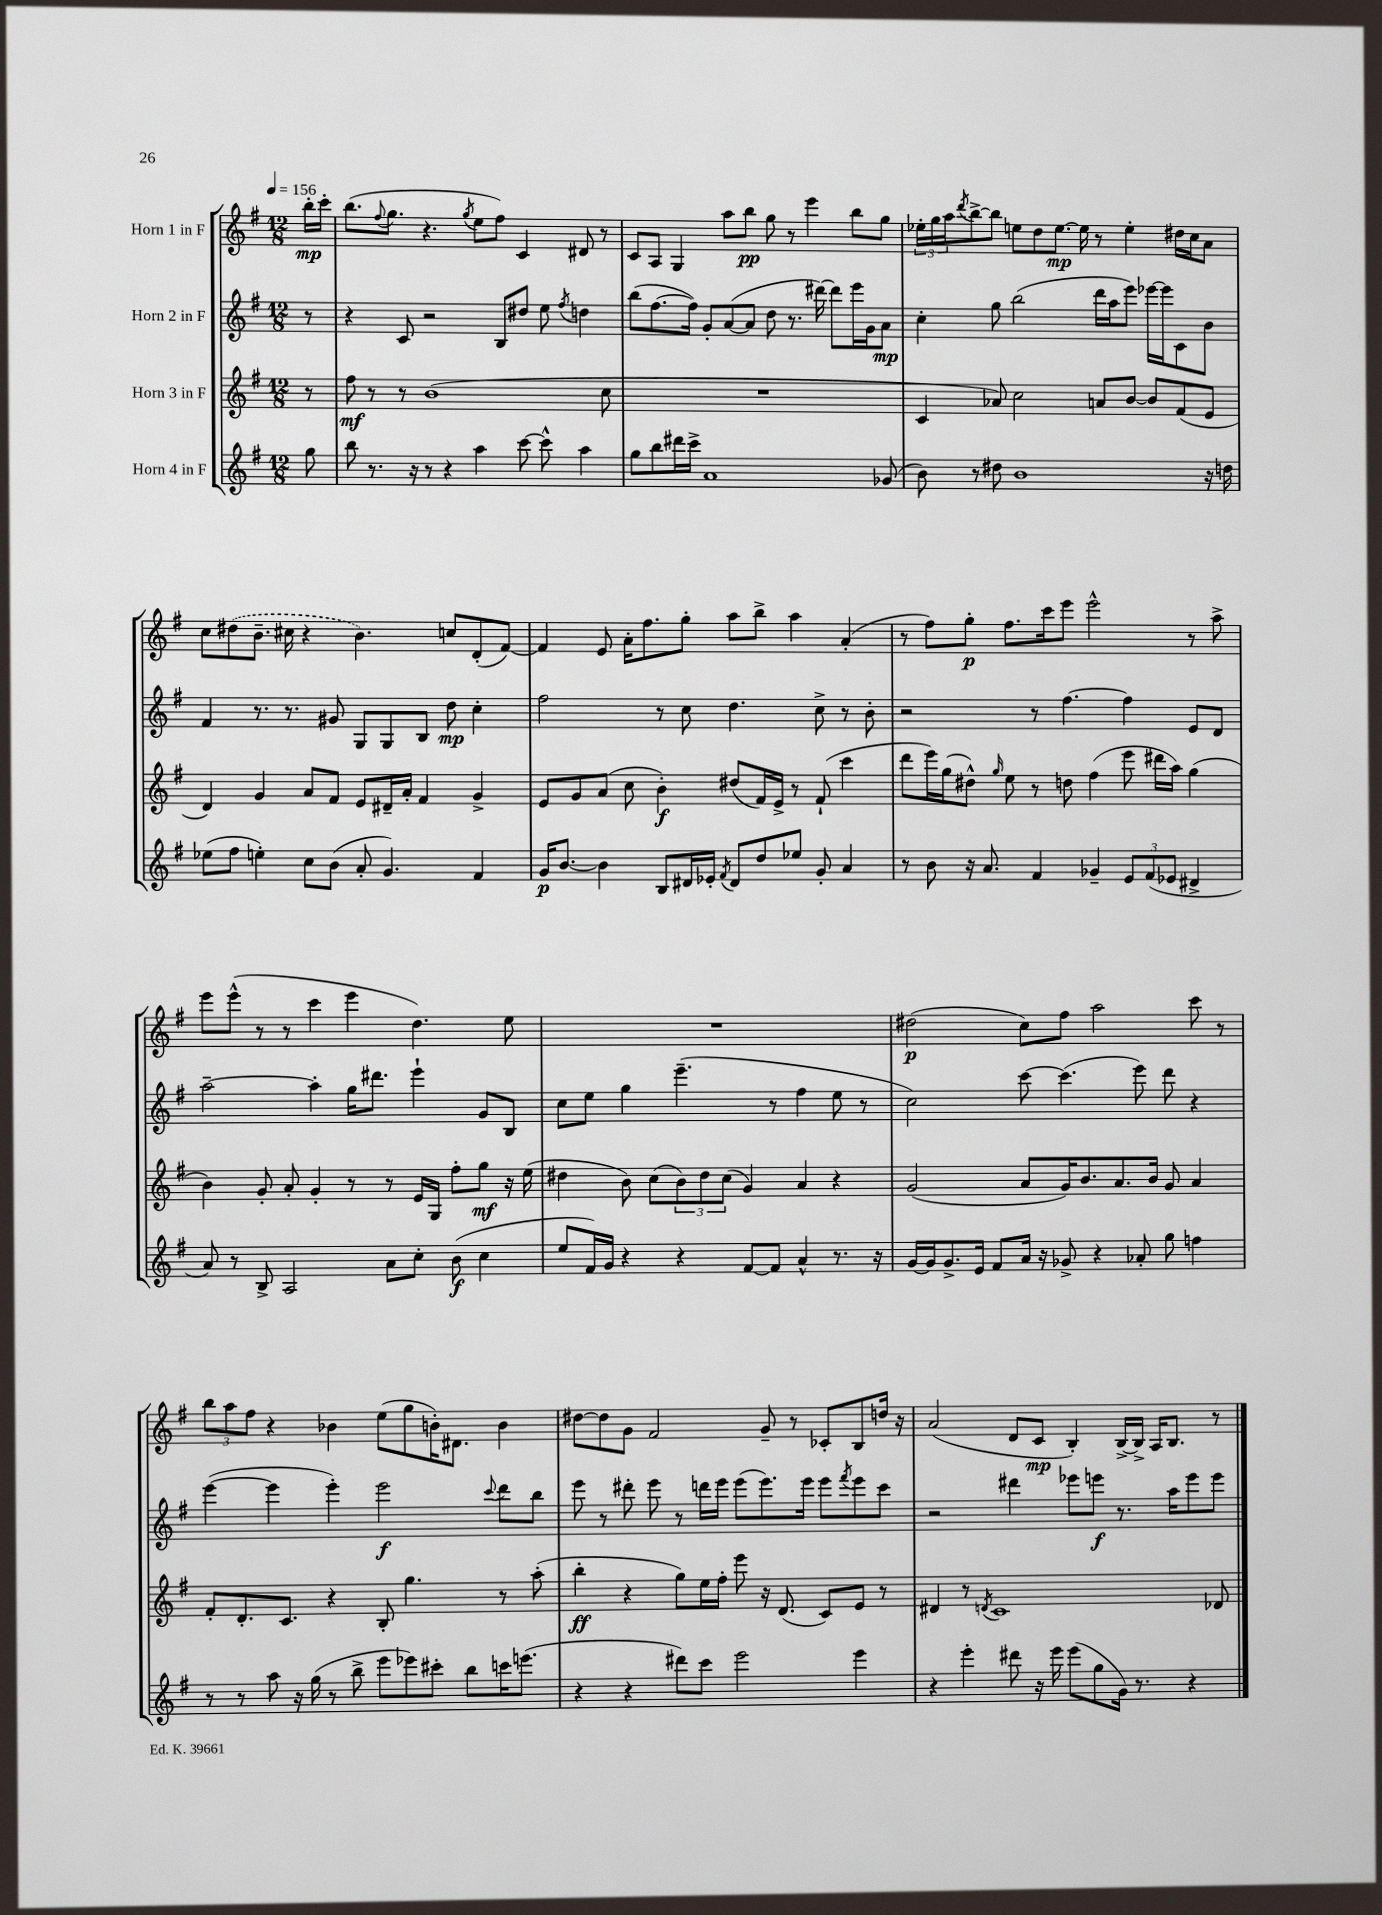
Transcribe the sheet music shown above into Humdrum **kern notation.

**kern	**dynam	**kern	**dynam	**kern	**dynam	**kern	**dynam
*part4	*part4	*part3	*part3	*part2	*part2	*part1	*part1
*staff4	*staff4	*staff3	*staff3	*staff2	*staff2	*staff1	*staff1
*I"Horn 4 in F	*	*I"Horn 3 in F	*	*I"Horn 2 in F	*	*I"Horn 1 in F	*
*clefG2	*	*clefG2	*	*clefG2	*	*clefG2	*
*k[f#]	*	*k[f#]	*	*k[f#]	*	*k[f#]	*
*M12/8	*	*M12/8	*	*M12/8	*	*M12/8	*
*MM156	*	*MM156	*	*MM156	*	*MM156	*
=	=	=	=	=	=	=	=
8gg\	.	8r	.	8r	.	16bb'\LL	mp
.	.	.	.	.	.	16ccc'\JJ	.
=1	=1	=1	=1	=1	=1	=1	=1
8bb\	.	8ff#\	mf	4r	.	(8.bb\L	.
8.r	.	8r	.	.	.	.	.
.	.	.	.	.	.	8qqff#/	.
.	.	.	.	.	.	8.gg\J	.
.	.	8r	.	8c/	.	.	.
16r	.	.	.	.	.	.	.
8r	.	(1b	.	2r	.	4.r	.
4r	.	.	.	.	.	.	.
.	.	.	.	.	.	8qgg/	.
4aa\	.	.	.	.	.	8ee\L	.
.	.	.	.	8B/L	.	8ff#\J)	.
[8ccc\	.	.	.	8dd#X/J	.	4c/	.
8ccc^^\]	.	.	.	8ee\	.	.	.
.	.	.	.	8qff#/	.	.	.
4aa\	.	.	.	4ddn\	.	8d#X/	.
.	.	8cc\	.	.	.	8r	.
=2	=2	=2	=2	=2	=2	=2	=2
8gg\L	.	1.r	.	(8bb\L	.	8c/L	.
8bb\	.	.	.	[8.ff#\	.	8A/J	.
16ddd#X\L	.	.	.	.	.	4G/	.
16ccc^\JJ	.	.	.	16ff#\Jk])	.	.	.
1a	.	.	.	8g'/L	.	.	.
.	.	.	.	([8a/	.	8aa\L	.
.	.	.	.	8a/J]	.	8bb\J	pp
.	.	.	.	8dd\	.	8gg\	.
.	.	.	.	8.r	.	8r	.
.	.	.	.	.	.	4eee\	.
.	.	.	.	[16ddd#X\)	.	.	.
.	.	.	.	8ddd#\L]	.	.	.
.	.	.	.	16eee\L	.	8bb\L	.
.	.	.	.	16g\J	.	.	.
(8g-X/	.	.	.	8a\J	mp	8gg\J	.
=3	=3	=3	=3	=3	=3	=3	=3
8b\)	.	4c/	.	4cc'\	.	24ee-X'\LL	.
.	.	.	.	.	.	24gg\	.
.	.	.	.	.	.	24aa\J	.
.	.	.	.	.	.	8qddd/	.
8r	.	.	.	.	.	[8bb^\	.
8dd#X\	.	8a-X/)	.	8gg\	.	8bb\J]	.
1b	.	2cc\	.	(2bb\	.	8een\L	.
.	.	.	.	.	.	8dd\	.
.	.	.	.	.	.	[8.ee\J	mp
.	.	.	.	.	.	16ee\]	.
.	.	8an/L	.	16ddd\LL	.	8r	.
.	.	.	.	16aa\J	.	.	.
.	.	[8b/J	.	8eee\J)	.	4ee'\	.
.	.	8b/L]	.	[16eee-X\LL	.	.	.
.	.	.	.	16eee-\J]	.	.	.
.	.	(8f#/	.	8c\	.	16dd#X\LL	.
.	.	.	.	.	.	16cc\J	.
16r	.	8e/J	.	8b\J	.	8a\J	.
16ddn\	.	.	.	.	.	.	.
!!LO:LB:g=z
=4	=4	=4	=4	=4	=4	=4	=4
(8ee-X\L	.	4d/)	.	4f#/	.	8cc\L	.
8ff#\J	.	.	.	.	.	(8dd#X\	.
4een'\)	.	4g/	.	8.r	.	8.b~\J	.
.	.	.	.	8.r	.	16cc#X\	.
8cc\L	.	8a/L	.	.	.	4r	.
(8b\J	.	8f#/J	.	8g#X/	.	.	.
8a'/	.	8e/L	.	8G/L	.	4.b\)	.
4.g/)	.	16d#X~/L	.	8G/	.	.	.
.	.	16a'/JJ	.	.	.	.	.
.	.	4f#/	.	8B/J	.	.	.
.	.	.	.	8dd\	mp	8ccn/L	.
4f#/	.	4g^/	.	4cc'\	.	(8d'/	.
.	.	.	.	.	.	[8f#/J)	.
=5	=5	=5	=5	=5	=5	=5	=5
16g/KL	p	8e/L	.	2ff#\	.	4f#/]	.
[8.b/J	.	.	.	.	.	.	.
.	.	8g/	.	.	.	.	.
4b\]	.	(8a/J	.	.	.	8e/	.
.	.	8cc\	.	.	.	16a'\KL	.
.	.	.	.	.	.	8.ff#\	.
8B/L	.	4b'\)	f	8r	.	.	.
16d#X/L	.	.	.	8cc\	.	8gg'\J	.
16e-X'/JJ	.	.	.	.	.	.	.
8qf#/	.	.	.	.	.	.	.
8d#/L	.	(8dd#X/L	.	4.dd\	.	8aa\L	.
8dd/	.	16f#/L)	.	.	.	8bb^\J	.
.	.	16e^/JJ	.	.	.	.	.
8ee-X/J	.	8r	.	.	.	4aa\	.
8g'/	.	(8f#`/	.	8cc^\	.	.	.
4a/	.	4ccc\	.	8r	.	(4a'/	.
.	.	.	.	8b'\	.	.	.
=6	=6	=6	=6	=6	=6	=6	=6
8r	.	8ddd\L	.	2r	.	8r	.
8b\	.	16eee\L)	.	.	.	8ff#\L)	.
.	.	(16gg\J	.	.	.	.	.
16r	.	8dd#X^^\J)	.	.	.	8gg'\J	p
8.a/	.	.	.	.	.	.	.
.	.	16qqgg/	.	.	.	.	.
.	.	8ee\	.	.	.	8.ff#\L	.
4f#/	.	8r	.	8r	.	.	.
.	.	.	.	.	.	16ccc\k	.
.	.	8ddn\	.	[4.ff#\	.	8eee\J	.
4g-X~/	.	(4ff#\	.	.	.	2eee^^\	.
12e/L	.	8eee\	.	4ff#\]	.	.	.
(12f#/	.	.	.	.	.	.	.
.	.	16ddd#X\LL	.	.	.	.	.
12e-X/J	.	.	.	.	.	.	.
.	.	16aa\JJ)	.	.	.	.	.
4d#X^/	.	(4gg\	.	8e/L	.	8r	.
.	.	.	.	8d/J	.	8aa^\	.
!!LO:LB:g=z
=7	=7	=7	=7	=7	=7	=7	=7
8a/)	.	4b\)	.	[2aa~\	.	8eee\L	.
8r	.	.	.	.	.	(8eee^^\J	.
8B^/	.	8g'/	.	.	.	8r	.
2A/	.	8a'/	.	.	.	8r	.
.	.	4g'/	.	4aa'\]	.	4ccc\	.
.	.	8r	.	16gg\KL	.	4eee\	.
.	.	.	.	8.ddd#X\J	.	.	.
8a\L	.	8r	.	.	.	.	.
8cc'\J	.	16e/LL	.	4eee`\	.	4.dd\)	.
.	.	16G/JJ	.	.	.	.	.
(8b\	f	8ff#'\L	.	.	.	.	.
4cc\	.	8gg\J	mf	8g/L	.	.	.
.	.	16r	.	8B/J	.	8ee\	.
.	.	(16ee\	.	.	.	.	.
=8	=8	=8	=8	=8	=8	=8	=8
8ee/L	.	4dd#X\	.	8cc\L	.	1.r	.
16f#/L)	.	.	.	8ee\J	.	.	.
16g/JJ	.	.	.	.	.	.	.
4r	.	8b\)	.	4gg\	.	.	.
.	.	(8cc\L	.	.	.	.	.
4r	.	12b\)	.	(4.eee~\	.	.	.
.	.	12dd#\	.	.	.	.	.
.	.	(12cc\J	.	.	.	.	.
[8f#/L	.	4g/)	.	.	.	.	.
8f#/J]	.	.	.	8r	.	.	.
4a^^/	.	4a/	.	4ff#\	.	.	.
8.r	.	4r	.	8ee\	.	.	.
.	.	.	.	8r	.	.	.
16r	.	.	.	.	.	.	.
=9	=9	=9	=9	=9	=9	=9	=9
[16g/LL	.	(2g/	.	2cc\)	.	(2dd#X\	p
16g/J]	.	.	.	.	.	.	.
8.g^/	.	.	.	.	.	.	.
16e/Jk	.	.	.	.	.	.	.
8f#/L	.	.	.	.	.	.	.
16a/Jk	.	8a/L	.	[8ccc\	.	8cc\L)	.
16r	.	.	.	.	.	.	.
8g-X^/	.	16g/K)	.	(4.ccc\]	.	8ff#\J	.
.	.	8.b/	.	.	.	.	.
4r	.	.	.	.	.	2aa\	.
.	.	8.a/	.	.	.	.	.
8a-X'/	.	.	.	8eee\)	.	.	.
.	.	16b/Jk	.	.	.	.	.
8gg\	.	8g/	.	8ddd\	.	.	.
4ffn\	.	4a/	.	4r	.	8ccc\	.
.	.	.	.	.	.	8r	.
!!LO:LB:g=z
=10	=10	=10	=10	=10	=10	=10	=10
8r	.	8f#'/L	.	([4eee\	.	12bb\L	.
.	.	.	.	.	.	12aa\	.
8r	.	8.d'/	.	.	.	.	.
.	.	.	.	.	.	12ff#\J	.
8aa\	.	.	.	4eee\]	.	4r	.
.	.	8.c/J	.	.	.	.	.
16r	.	.	.	.	.	.	.
(16gg\	.	.	.	.	.	.	.
8r	.	4r	.	4eee'\)	.	4b-X\	.
8bb^\	.	.	.	.	.	.	.
8eee\L	.	8B'/	.	2eee\	f	(8ee\L	.
8eee-X\)	.	4.gg\	.	.	.	8gg\	.
8ccc#X'\J	.	.	.	.	.	16bn'\K)	.
.	.	.	.	.	.	8.d#X\J	.
8bb\L	.	.	.	.	.	.	.
.	.	.	.	8qqccc/	.	.	.
16cccn\K	.	8r	.	8ddd\L	.	4b\	.
(8.eeen\J	.	.	.	.	.	.	.
.	.	(8aa'\	.	8bb\J	.	.	.
=11	=11	=11	=11	=11	=11	=11	=11
4r	.	4bb'\	ff	8eee\	.	[8dd#X\L	.
.	.	.	.	8r	.	8dd#\]	.
4r	.	4r	.	8ddd#X'\	.	8g\J	.
.	.	.	.	8eee\	.	2f#/	.
8ddd#X\L)	.	8gg\L)	.	8r	.	.	.
8ccc\J	.	16ee\L	.	16dddn\LL	.	.	.
.	.	16ff#'\JJ	.	16eee\JJ	.	.	.
2eee\	.	8eee\	.	(8eee\L	.	.	.
.	.	16r	.	8.eee\)	.	8g~/	.
.	.	(8.d/	.	.	.	.	.
.	.	.	.	.	.	8r	.
.	.	.	.	16eee\Jk	.	.	.
.	.	8c/L)	.	8eee\L	.	8c-X'/L	.
.	.	.	.	8qfff#/	.	.	.
4eee\	.	8e/J	.	8eee\	.	8B/	.
.	.	8r	.	8ccc\J	.	16ddn/Jk	.
.	.	.	.	.	.	16r	.
=12	=12	=12	=12	=12	=12	=12	=12
4r	.	4d#X/	.	2r	.	(2a/	.
4eee'\	.	8r	.	.	.	.	.
.	.	8qdn/	.	.	.	.	.
.	.	1c	.	.	.	.	.
8ddd#X\	.	.	.	4ddd#X\	.	8d/L	.
16r	.	.	.	.	.	8c/J	mp
16eee\	.	.	.	.	.	.	.
(8eee\L	.	.	.	8eee-X\L	.	4B'/)	.
8gg\	.	.	.	8eeen\J	f	.	.
16g\Jk)	.	.	.	8.r	.	[16B^/LL	.
8.r	.	.	.	.	.	16B^/JJ]	.
.	.	.	.	.	.	16A/KL	.
.	.	.	.	16aa\KL	.	8.B/J	.
4r	.	.	.	8eee\	.	.	.
.	.	8d-X/	.	8eee\J	.	8r	.
==	==	==	==	==	==	==	==
*-	*-	*-	*-	*-	*-	*-	*-
